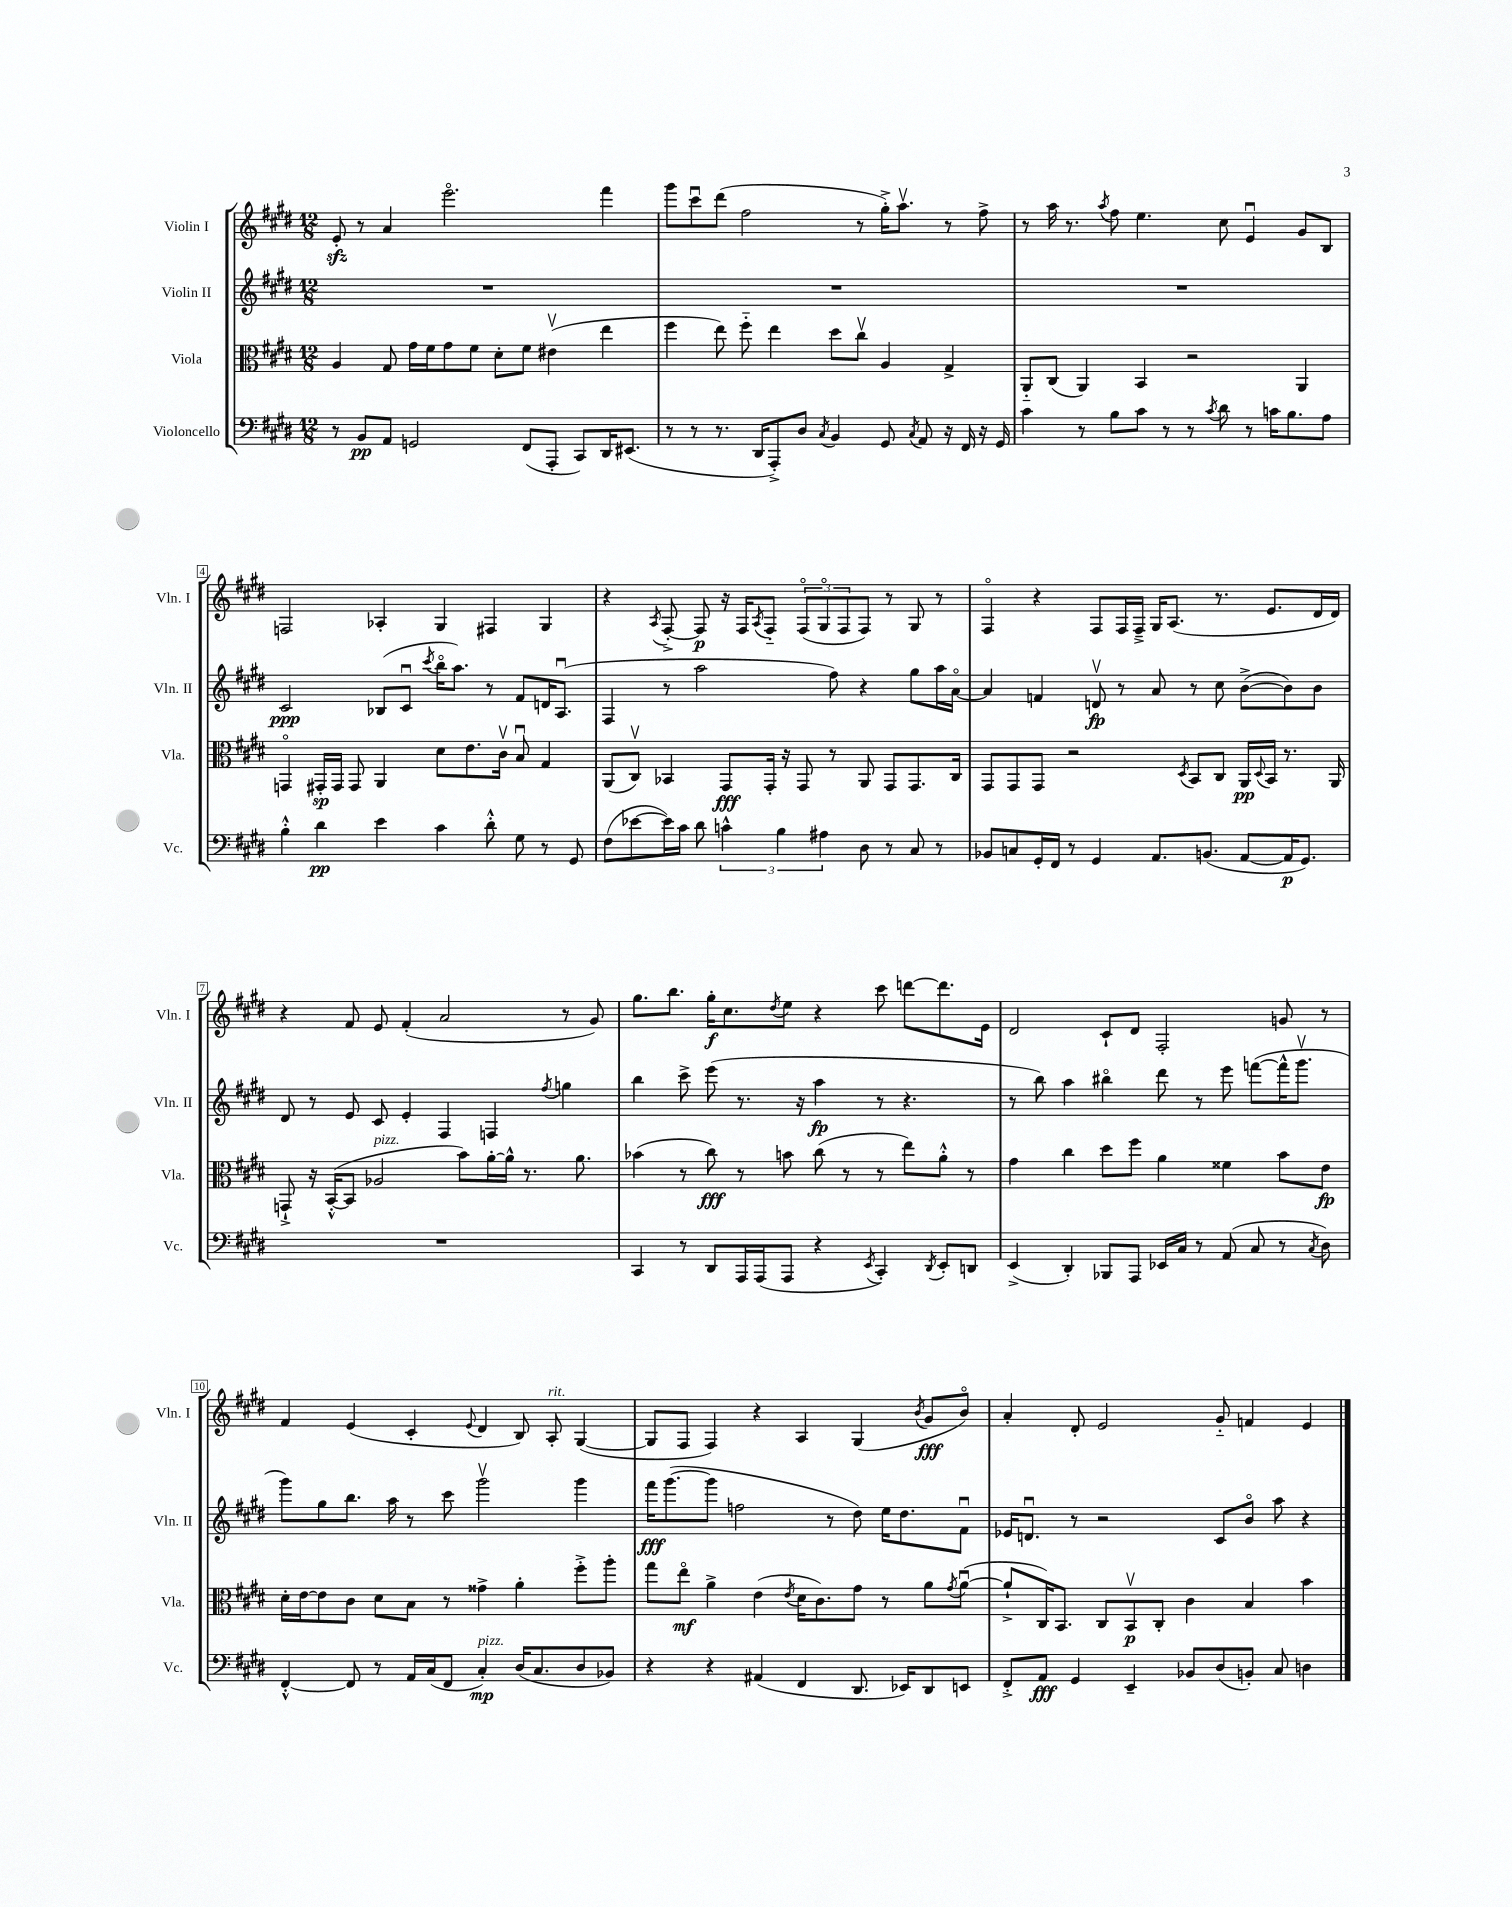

**kern	**kern	**kern	**kern
*staff4	*staff3	*staff2	*staff1
*clefF4	*clefC3	*clefG2	*clefG2
*k[f#c#g#d#]	*k[f#c#g#d#]	*k[f#c#g#d#]	*k[f#c#g#d#]
*M12/8	*M12/8	*M12/8	*M12/8
8r	4A/	1.r	8e'/
8BB/L	.	.	8r
8AA/J	8G#/	.	4a/
2GG/	16g#\LL	.	.
.	16f#\J	.	.
.	8g#\	.	2.eeeo\
.	8f#\J	.	.
.	8d#'\L	.	.
(8FF#/L	8f#\J	.	.
8AAA'/J	(4e#v\	.	.
8CC#/L)	.	.	.
16DD#/K	4ee\	.	4fff#\
(8.EE#/J	.	.	.
=	=	=	=
8r	4ff#\	1.r	8ggg#\L
8r	.	.	8ccc#u\
8.r	8ee\)	.	(8ddd#\J
.	8ff#'~\	.	2ff#\
16DD#/LK	.	.	.
8AAA'^/)	4ee\	.	.
8D#/J	.	.	.
8qC#/	.	.	.
4BB/	8dd#\L	.	.
.	8cc#v\J	.	8r
8GG#/	4A/	.	16gg#'^\LK)
.	.	.	8.aav\J
8qC#/	.	.	.
8AA/	.	.	.
16r	4G#^/	.	8r
16FF#/	.	.	.
16r	.	.	8ff#^\
16GG#/	.	.	.
=	=	=	=
4c#\	8AA'~/L	1.r	8r
.	(8C#/J	.	16aa\
.	.	.	8.r
8r	4AA/)	.	.
.	.	.	8qaa/
8B\L	.	.	8ff#\
8c#\J	4BB/	.	4.ee\
8r	.	.	.
8r	2r	.	.
8qc#/	.	.	.
8d#\	.	.	8cc#\
8r	.	.	4eu/
16c\LK	.	.	.
8.B\	.	.	.
.	4AA/	.	8g#/L
8A\J	.	.	8B/J
=	=	=	=
4B'^^\	4GGo/	2c#/	2F/
4d#\	16GG#'/LL	.	.
.	16GG#/JJ	.	.
.	8GG#/	.	.
4e\	4AA/	(8B-/L	4A-'/
.	.	8c#u/J	.
.	.	8qccc#/	.
4c#\	8d#\L	16bbo\LK	4G#/
.	.	8.aa\J)	.
.	8.e\	.	.
8d#'^^\	.	8r	4F#/
.	16c#v\Jk	.	.
8G#\	8Bu/	8f#/L	.
8r	4G#/	16d/K	4G#/
.	.	(8.Au/J	.
8GG#/	.	.	.
=	=	=	=
(8F#\L	(8AA/L	4F#/	4r
[8e-\	8C#v/J)	.	.
.	.	.	8qA/
16e-\]L)	4BB-/	8r	[8F#'^/
16c#\JJ	.	.	.
8d#\	.	2aa\	8F#/]
6c^^\	8GG#/L	.	16r
.	.	.	16F#/LK
.	.	.	8qA/
.	16GG#'/Jk	.	8F#'~/J
6B\	.	.	.
.	16r	.	.
.	8GG#/	.	(12F#o/L
6A#\	.	.	12G#o/
.	8r	8ff#\)	.
.	.	.	12F#/
8D#\	8AA/	4r	8F#/J)
8r	8GG#/L	.	8r
8C#/	8.GG#/	8gg#\L	8G#/
8r	.	16aa\L	8r
.	16C#/Jk	[16ao\JJ	.
=	=	=	=
8BB-/L	8GG#/L	4a/]	4F#o/
8C/	8GG#/	.	.
16GG#'/L	8GG#/J	4f/	4r
16FF#/JJ	.	.	.
8r	2r	.	.
4GG#/	.	8dv/	8F#/L
.	.	8r	16F#/L
.	.	.	16F#~^/JJ
8.AA/L	.	8a/	16G#/LK
.	.	.	(8.A/J
.	8qD#/	.	.
.	8BB/L	8r	.
(8.BB/J	.	.	.
.	8C#/J	8cc#\	8.r
[8AA/L	16AA/LL	([8b^\L	.
.	8qqD#/	.	.
.	16BB/JJ	.	8.e/L
16AA/]K	8.r	8b\])	.
8.GG#/J)	.	.	.
.	.	8b\J	16d#/L
.	16AA/	.	16d#/JJ)
=	=	=	=
1.r	8GG`^/	8d#/	4r
.	16r	8r	.
.	([16BB'^^/LK	.	.
.	8BB/]J	8e/	8f#/
.	2A-/	8c#/	8e/
.	.	4e'/	(4f#'/
.	.	4F#/	2a/
.	8b\L)	.	.
.	[16a'\L	4F/	.
.	16a^^\]JJ	.	.
.	8.r	.	.
.	.	8qff#/	.
.	.	4gg\	8r
.	8.a\	.	.
.	.	.	8g#/)
=	=	=	=
4CC#/	(4b-\	4bb\	8.gg#\L
.	.	.	8.bb\J
8r	8r	8ccc#^\	.
8DD#/L	8cc#\)	(8eee\	16gg#'\LK
.	.	.	8.cc#\
16AAA/L	8r	8.r	.
(16AAA/J	.	.	.
.	.	.	8qdd#/
8AAA/J	8b\	.	8ee\J
.	.	16r	.
4r	(8cc#\	4aa\	4r
.	8r	.	.
8qEE/	.	.	.
4CC#'/)	8r	8r	8ccc#\
.	8ee\L)	4.r	[8ddd\L
8qDD#/	.	.	.
8EE'/L	8a'^^\J	.	8.ddd\]
8DD/J	8r	.	.
.	.	.	16e\Jk
=	=	=	=
(4EE^/	4g#\	8r	2d#/
.	.	8bb\)	.
4DD#'/)	4cc#\	4aa\	.
8BBB-/L	8dd#\L	4bb#o\	8c#`/L
8AAA/J	8ff#\J	.	8d#/J
16EE-/LL	4a\	8ddd#\	2F#'/
16C#/JJ	.	.	.
8r	.	8r	.
(8AA/	4f##\	8eee\	.
8C#/	.	([8fff\L	.
8r	8b\L	16fff^^\]K	8g/
.	.	8.ggg#v\J	.
8qC#/	.	.	.
8D#\)	8e\J	.	8r
=	=	=	=
[4FF#'^^/	16d#'\LL	8ggg#\L)	4f#/
.	[16e\J	.	.
.	8e\]	8gg#\	.
8FF#/]	8c#\J	8.bb\J	(4e/
8r	8d#\L	.	.
.	.	16aa\	.
16AA/LL	8B\J	8r	4c#'/
(16C#/J	.	.	.
8FF#/J	8r	8ccc#\	.
.	.	.	8qqe/
4C#'/)	4g##^\	2ggg#v\	4d#/
(16D#/LK	4a'\	.	8B/)
8.C#/	.	.	.
.	.	.	8A'/
8D#/	8ff#'^\L	4ggg#\	([4G#/
8BB-/J)	8aa'\J	.	.
=	=	=	=
4r	8gg#\L	16fff#\LK	8G#/]L
.	.	([8.ggg#\	.
.	8eeo\J	.	8F#/J
4r	4a^\	8ggg#\]J	4F#/)
.	.	2ff\	.
(4AA#/	(4e\	.	4r
.	8qe/	.	.
4FF#/	16d#\LK	.	4A/
.	8.c#\)	.	.
.	.	8r	.
8.DD#/	8g#\J	8dd#\)	(4G#/
.	8r	16ee\LK	.
16EE-/LK)	.	8.dd#\	.
.	.	.	8qb/
8DD#/	8a\L	.	8g#/L
.	8qg#/	.	.
8EE/J	([8au\J	8f#u\J	8bo/J)
=	=	=	=
8FF#'^/L	8a`^/]L	16e-/LK	4a'/
.	.	8.du/J	.
8AA/J	16C#/K)	.	.
.	8.BB/J	.	.
4GG#/	.	8r	8d#'/
.	8C#/L	2r	2e/
4EE~/	8BBv/	.	.
.	8C#'/J	.	.
8BB-/L	4c#\	.	.
(8D#/	.	8c#/L	8g#'~/
8BB'/J)	4B/	8bo/J	4f/
8C#/	.	8aa\	.
4D\	4b\	4r	4e/
==	==	==	==
*-	*-	*-	*-
